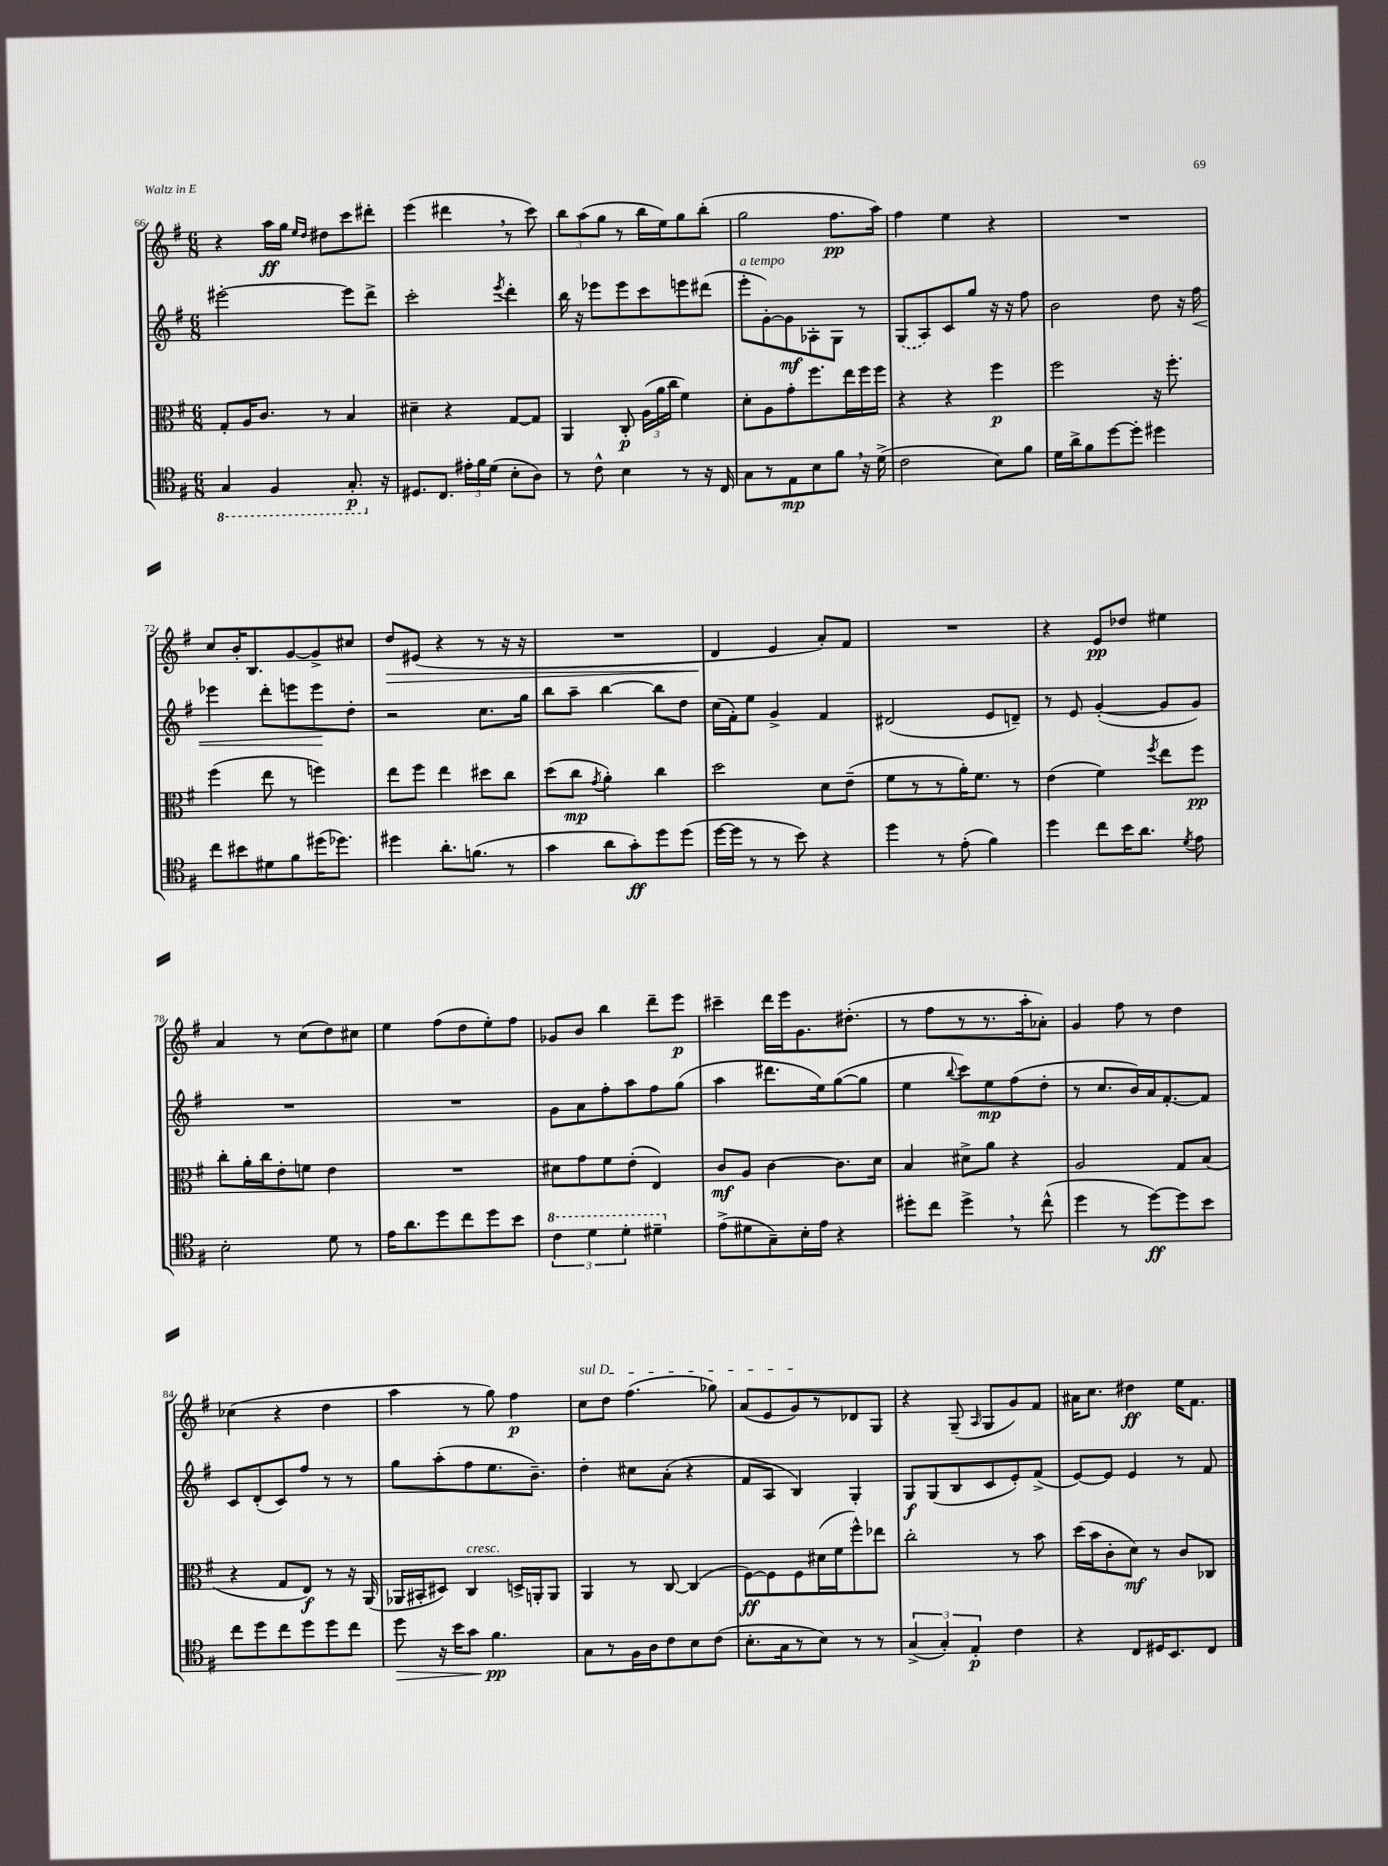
<<
\new StaffGroup <<
\new Staff = "s0" {
    \clef treble \key g \major \numericTimeSignature \time 6/8
    \autoBeamOff r4 a''16[\ff g''16] \grace { e''16[ d''16] } dis''8[ c'''8 dis'''8]-. |
    e'''4( dis'''4 \breathe r8 c'''8) |
    \tuplet 3/2 { b''8[ a''8( g''8] } r8 b''16[ e''16) g''8 b''8]-.( |
    g''2 fis''8.[\pp a''16]) |
    fis''4 e''4 r4 |
    R2. |
    c''8[ b'16-. b8. g'8~ g'8-> cis''8] |
    d''8[\> eis'8]( r4 r8 r16 r16 |
    R2. |
    d'4\! e'4 a'8[-.) fis'8] |
    R2. |
    r4 e'8[\pp des''8] eis''4 |
    a'4 r8 c''8[( d''8) cis''8] |
    e''4 fis''8[( d''8 e''8-.) fis''8] |
    ges'8[ b'8] b''4 d'''8[-- e'''8]\p |
    cis'''4-- d'''16[ e'''16 g'8. dis''8.]-.( |
    r8 fis''8[ r8 r8. a''16-. aes'8]-.) |
    g'4 fis''8 r8 d''4 |
    ces''4( r4 d''4 |
    a''4 r8 g''8) fis''4\p |
    \once \override TextSpanner.bound-details.left.text = \markup { \italic "sul D" } c''8[\startTextSpan d''8] fis''4.( ges''8) |
    a'8[( e'8 g'8\stopTextSpan) r8 des'8 g8] |
    r4 g8--( \grace { a16 } g8[ g'8) fis'8] |
    ais'16[ c''8.] dis''4\ff e''16[ fis'8.] \bar "|." |
}
\new Staff = "s1" {
    \clef treble \key g \major \numericTimeSignature \time 6/8
    \autoBeamOff eis'''2~-. eis'''8[ d'''8]-> |
    c'''2-. \acciaccatura { e'''8 } d'''4-. |
    b''16 r16 ees'''8[ ees'''8 c'''8 e'''8 dis'''8]( |
    e'''8[-.^\markup { \italic "a tempo" } g'8~-.) g'8\mf aes8-. g8] r8 |
    \once \slurDashed g8[( a8) c'8 g''8] r16 r16 fis''8 |
    b'2 d''8 r16 fis''16\< |
    ees'''4 d'''8[-. e'''8 e'''8\! d''8]-. |
    r2 c''8.[ g''16] |
    b''8[ a''8]-- b''4~ b''8[ d''8] |
    c''16[( fis'16-.) e''8] g'4-> fis'4 |
    dis'2( e'8[ d'8]--) |
    r8 e'8 g'4~-.( g'8[ g'8]) |
    R2. |
    R2. |
    g'8[ a'8 fis''8-. a''8 fis''8 g''8]( |
    a''4 dis'''8.[ e''16) g''8~( g''8] |
    e''4 \appoggiatura { b''8 } c'''8[) e''8\mp fis''8( d''8]-. |
    r8 c''8.[ b'16) a'16 fis'8.~-. fis'8] |
    c'8[ d'8-.( c'8) fis''8] r8 r8 |
    g''8[ a''8-.( fis''8 e''8. b'8.]--) |
    d''4-. cis''8[ a'8]-.( r4 |
    fis'8[ a8] b4) g4-. |
    g8[\f g8( b8 c'8 e'8-.) fis'8]->( |
    e'8[~) e'8] e'4 r8 fis'8 \bar "|." |
}
\new Staff = "s2" {
    \clef alto \key g \major \numericTimeSignature \time 6/8
    \autoBeamOff g8[-. a16 c'8.] r8 b4 |
    dis'4-- r4 g8[~ g8] |
    a,4 c8-.\p \tuplet 3/2 { a16[( a'16 c''16] } fis'4) |
    d'8[-. a8 g'8-. fis''8. e''16 fis''16 fis''16] |
    r4 r4 fis''4\p |
    fis''2 r16 fis''8.-. |
    fis''4( e''8 r8 f''4) |
    e''8[ fis''8] e''4 dis''8[ c''8] |
    d''8[( c''8]\mp \acciaccatura { g'8 } a'4-.) c''4 |
    d''2 d'8[ e'8]--( |
    fis'8[ r8 r8 a'16-.) fis'8.] r8 |
    e'4( fis'4) \acciaccatura { fis''8 } e''8[ fis''8]\pp |
    c''8[-. a'16-. c''16 e'8-. f'8] e'4 |
    R2. |
    dis'8[ g'8 fis'8 e'8]-.( e4) |
    c'8[\mf a8] c'4~ c'8.[ d'16] |
    b4 dis'8[-> a'8] r4 |
    a2 g8[ b8]( |
    r4 g8[ e8]\f) r8 r16 a,16( |
    aes,16[ bis,16-. dis8]) c4^\markup { \italic "cresc." } d16[-> a,16-. a,8] |
    a,4 r8 c8~ c4( |
    fis8[~\ff) fis8 fis8 dis'16( fis'16 fis''8-^) ees''8] |
    c''2-. r8 b'8 |
    d''16[( b'16 c'8-. d'8]\mf) r8 c'8[ ces8] \bar "|." |
}
\new Staff = "s3" {
    \clef tenor \key g \major \numericTimeSignature \time 6/8
    \autoBeamOff \ottava #-1 g,4 fis,4 g,8.-.\p \ottava #0 r16 |
    dis8.[ c8.] \tuplet 3/2 { eis'16[-. fis'16 d'16]( } b8[-. a8]) |
    r8 c'8-^ b4 r8 r16 c16 |
    g8[ r8 e8\mp b8 fis'8] \breathe r16 d'16->( |
    c'2 b8[) fis'8] |
    d'16[ a'16-> fis'8 d''8~ d''8]-. dis''4 |
    c''8[ bis'8 dis'8 fis'8 dis''16( des''8.]) |
    dis''4 a'8.[-. f'8.]( r8 |
    g'4 a'8[ g'8-.\ff) d''8 d''8]( |
    d''16[~ d''16] r8 r8 b'8) r4 |
    d''4 r8 e'8-.( fis'4) |
    d''4 c''8[ b'16 a'8.] \acciaccatura { d'8 } e'8 |
    b2-. d'8 r8 |
    e'16[ a'8. d''8 c''8 d''8 b'8] |
    \tuplet 3/2 { \ottava #1 c''4 d''4 d''4-. } dis''4-- \ottava #0 |
    e'8[->( dis'8 g8--) b16-. e'16] r4 |
    dis''8[-. c''8] dis''4-> \breathe r8 c''8-^( |
    d''4 r8 d''8[~\ff) d''8 b'8] |
    c''8[ d''8 c''8 d''8 d''8 c''8] |
    d''8\> r16 b'16[ g'8] fis'4.\pp\! |
    g8[ r8 fis16 a16 c'8 b8 c'8]( |
    b8.[-. g16 r8 b8]) r8 r8 |
    \tuplet 3/2 { g4->( g4-.) e4-.\p } c'4 |
    r4 c8[ dis16 b,8. c8] \bar "|." |
}
>>
>>
\layout { \context { \Score currentBarNumber = #66 } }
